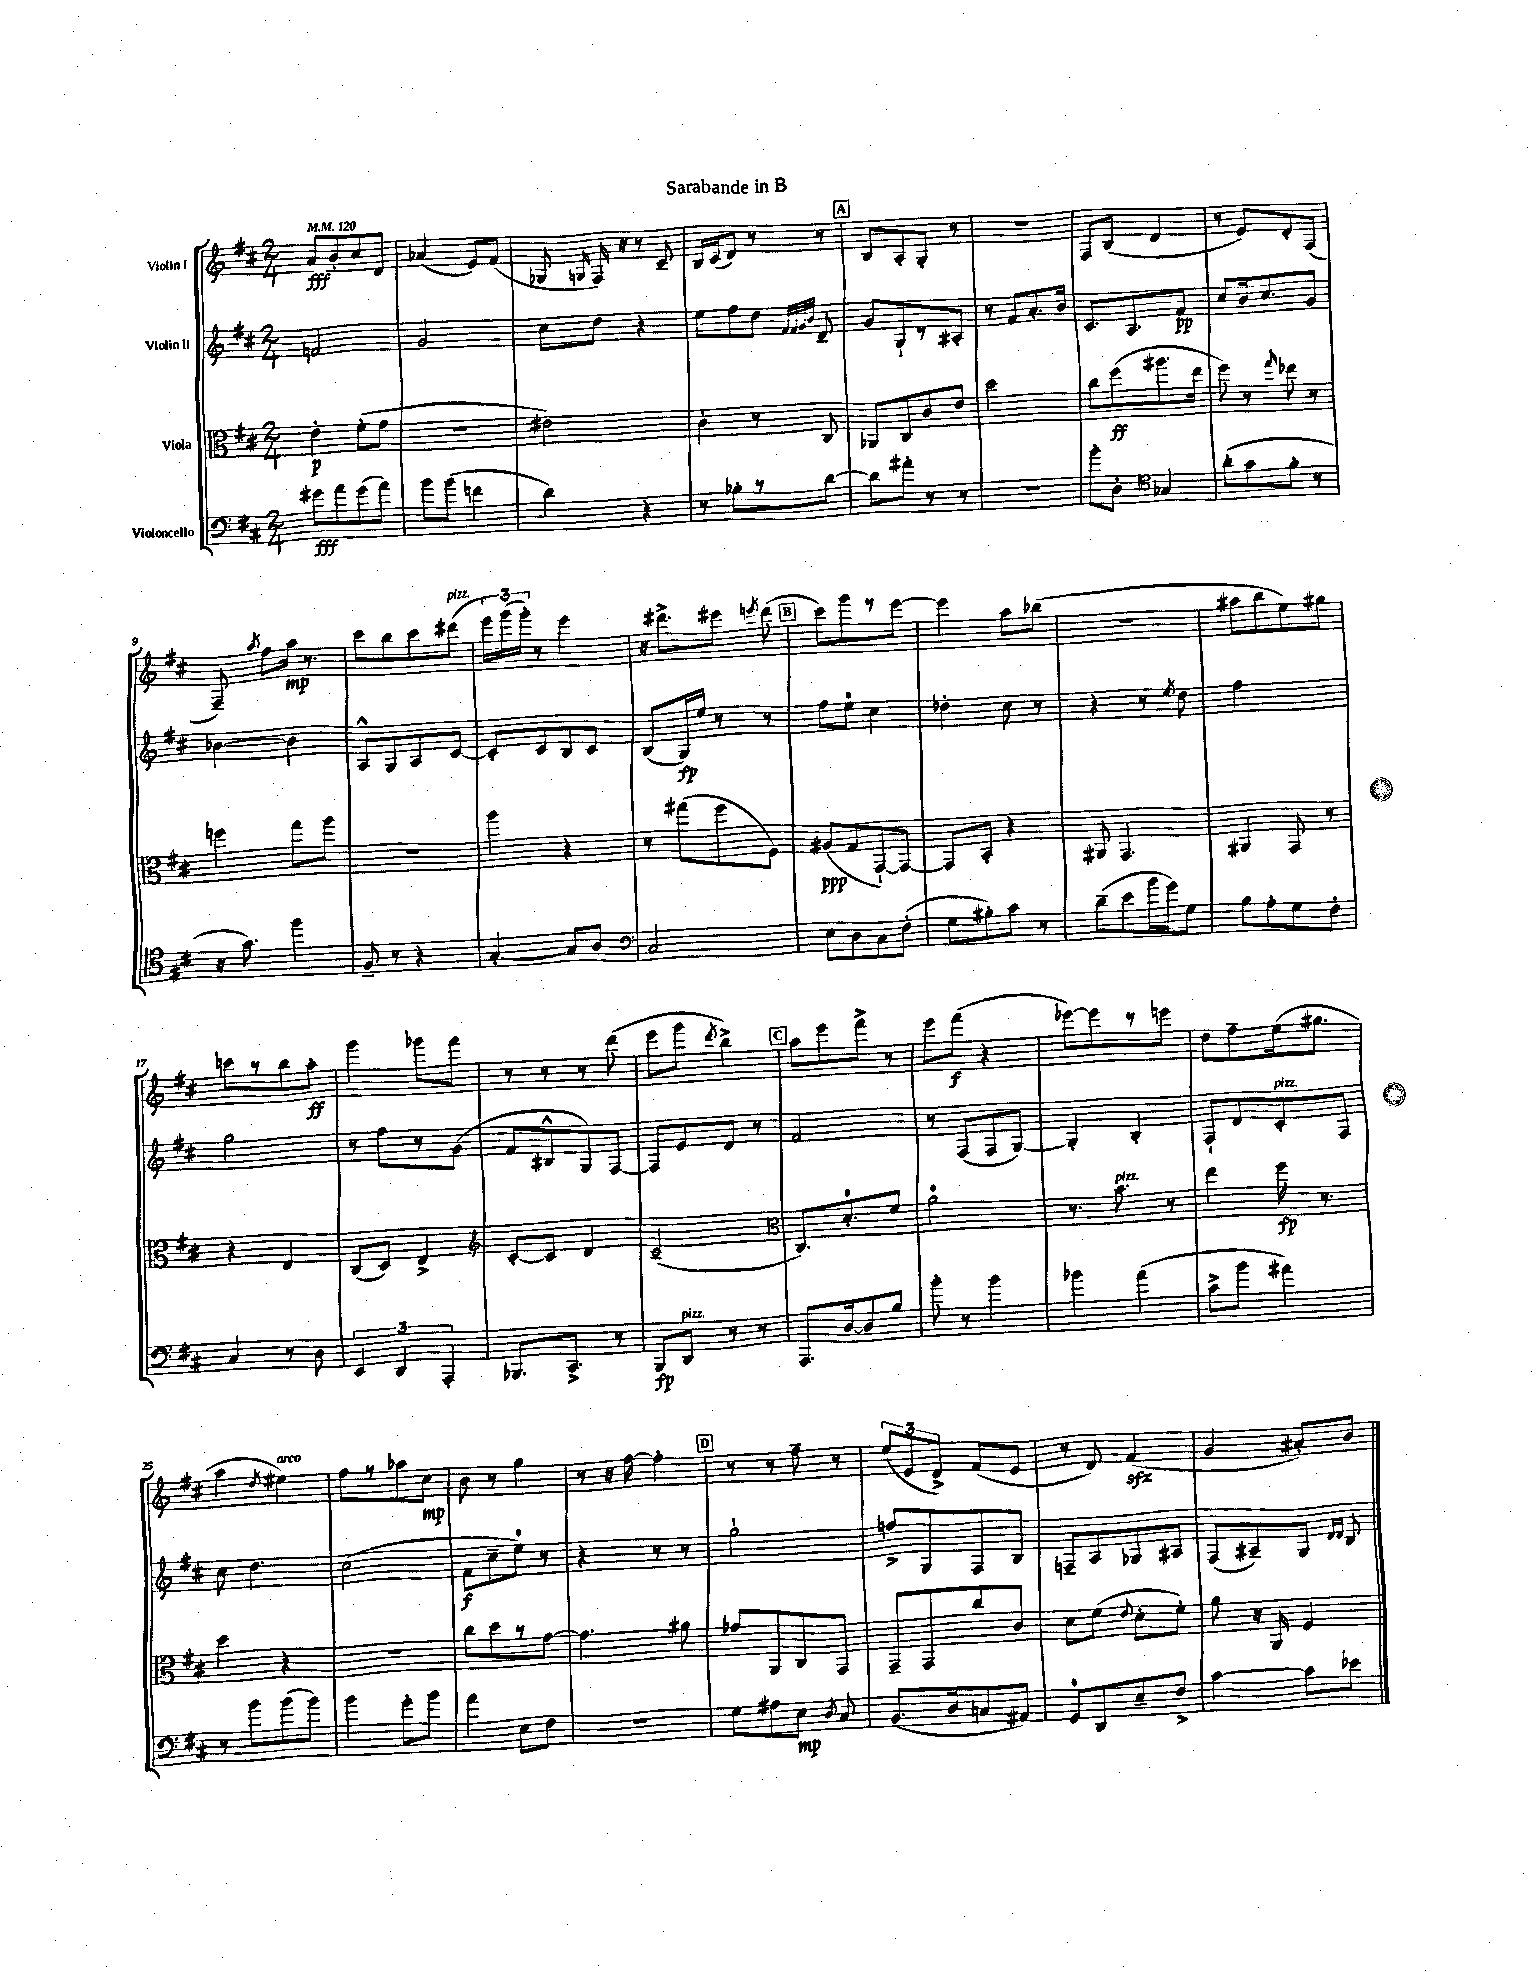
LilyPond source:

\header { title = "Sarabande in B" }
<<
\new StaffGroup <<
\new Staff = "s0" \with { instrumentName = "Violin I" } {
    \clef treble \key d \major \numericTimeSignature \time 2/4 \tempo 4 = 120
    \autoBeamOff a'8[\fff b'8-. cis''8 d'8] |
    aes'4( e'8[) fis'8]( |
    ges8 \grace { g16 } fis16) r16 r8 cis'8-- |
    b16[ cis'16( d'8]) r8 r8 |
    \mark \markup { \box "A" } b8[ a8-. g8]-. r8 |
    R2 |
    fis8[ b8]( d'4 |
    r8 e'8[) d'8-. fis8]( |
    fis8--) \acciaccatura { a''8 } fis''8[ a''16]\mp r8. |
    cis'''8[ b''8 cis'''8 dis'''8]^\markup { \italic "pizz." }( |
    \tuplet 3/2 { e'''16[) g'''16( g'''16]-.) } r8 e'''4 |
    r16 dis'''8.[-> eis'''8] \acciaccatura { e'''8 } dis'''8( |
    \mark \markup { \box "B" } cis'''8[) g'''8 r8 e'''8]~ |
    e'''4 a''8[ bes''8]( |
    R2 |
    ais''8[ b''8 e''8) gis''8] |
    c'''8[ r8 b''8 a''8]-.\ff |
    g'''4 ges'''8[ fis'''8] |
    r8 r8 r8 d'''8( |
    e'''8[ g'''8] \acciaccatura { d'''8 } b''4->) |
    \mark \markup { \box "C" } a''8[ e'''8 fis'''8]-> r8 |
    e'''8[ fis'''8]\f( r4 |
    ees'''8[~) ees'''8 r8 e'''8] |
    d''8[ fis''8-- e''16( gis''8.] |
    a''4 \acciaccatura { d''8 } eis''4^\markup { \italic "arco" }) |
    fis''8[ r8 aes''8 cis''8]\mp |
    b'8 r8 g''4 |
    r8 r16 fis''16~ fis''4-. |
    \mark \markup { \box "D" } r8 r8 fis''8-- r8 |
    \tuplet 3/2 { e''8[( e'8 d'8]->) } fis'8[( e'8] |
    r8 d'8) fis'4\sfz( |
    g'4 ais'8[-.) b'8] \bar "|." |
}
\new Staff = "s1" \with { instrumentName = "Violin II" } {
    \clef treble \key d \major \numericTimeSignature \time 2/4
    \autoBeamOff f'2 |
    g'2 |
    cis''8[ d''8] r4 |
    e''8[ fis''8 d''8] \grace { fis'32[ fis'32 g'32 b'32] } d'8-- |
    \mark \markup { \box "A" } g'8[ g8-! r8 ais8]-. |
    r8 fis'8[ a'8.-. b'16] |
    cis'8.[ a8. fis'8]\pp |
    cis''8[ b'16 cis''8. g'8] |
    bes'4~ bes'4 |
    a8[-^ g8 a8 cis'8]~ |
    cis'8[-. cis'8 b8 cis'8] |
    b8[( g16\fp) e''16] r8 r8 |
    \mark \markup { \box "B" } fis''8[ e''8]-0 cis''4 |
    des''4-. cis''8 r8 |
    r4 r8 \acciaccatura { e''8 } d''8 |
    fis''2 |
    g''2 |
    r8 fis''8[ r8 g'8]( |
    fis'8[ bis8-^ g8) fis8]~ |
    fis8[ e'8 d'8] r8 |
    \mark \markup { \box "C" } fis'2 |
    r8 fis8[( fis8 g8]~) |
    g4-. b4-. |
    fis8[-! d'8 cis'8-.^\markup { \italic "pizz." } fis8] |
    cis''8 d''4. |
    cis''2( |
    fis'8[\f cis''8-- e''8]-0) r8 |
    r4 r8 r8 |
    \mark \markup { \box "D" } g''2-! |
    f''8[-> g8 fis8 b8] |
    f8[-- a8 ges8 ais8] |
    fis8[( ais8--) g8] \grace { d'16[ d'16] } b8 \bar "|." |
}
\new Staff = "s2" \with { instrumentName = "Viola" } {
    \clef alto \key d \major \numericTimeSignature \time 2/4
    \autoBeamOff e'4-.\p fis'8[-.( g'8] |
    R2 |
    eis'2) |
    cis'4-. r8 cis8 |
    \mark \markup { \box "A" } aes,8[ cis8 cis'8 e'8] |
    d''2 |
    cis''8[ fis''8\ff( ais''8. e''16] |
    fis''8) r8 \grace { g''16 } ees''8 r8 |
    f''4 g''8[ a''8] |
    R2 |
    a''4 r4 |
    r8 gis''8[( fis''8 fis8]) |
    \mark \markup { \box "B" } ais8[\ppp( g8 g,8~-!) g,8]~ |
    g,8[ b,8]-. r4 |
    ais,8 g,4. |
    ais,4 g,8 r8 |
    r4 e4 |
    cis8[( d8]) e4-> |
    \clef treble cis'8[~-. cis'8] d'4 |
    cis'2--( |
    \mark \markup { \box "C" } \clef alto cis8.[) d'8.-0-. fis'8] |
    a'2-0 |
    r8. b'8.^\markup { \italic "pizz." } r8 |
    e''4 fis''16\fp r8. |
    d''4 r4 |
    R2 |
    cis''8[ d''8 r8 g'8]~ |
    g'4. ais'8 |
    \mark \markup { \box "D" } ges'8[ a,8 cis8 g,8] |
    g,8[-- g,8 cis''8 cis'8] |
    d'8[ fis'8]( \appoggiatura { e'8 } d'8[-. fis'8]-.) |
    a'8 r16 a,16 fis4 \bar "|." |
}
\new Staff = "s3" \with { instrumentName = "Violoncello" } {
    \clef bass \key d \major \numericTimeSignature \time 2/4
    \autoBeamOff gis'8[\fff a'8 gis'8( a'8]) |
    b'8[ b'8]( f'4 |
    d'4) r4 |
    r8 bes8[-. r8 d'8]~ |
    \mark \markup { \box "A" } d'8[ ais'8]-. r8 r8 |
    R2 |
    b'8[-. d8]-. \clef tenor ges4 |
    a'8[-.( g'8 fis'8]-. r8 |
    r16 g'8.) fis''4 |
    fis8-- r8 r4 |
    g4~-. g8[ a8] |
    \clef bass cis2 |
    \mark \markup { \box "B" } e8[ d8 cis8 fis8]-.( |
    g8[ bis8-.) cis'8] r8 |
    d'8[--( e'8 b'16 g'16) g8] |
    b8[ a8-. g8 fis8]-. |
    cis4 r8 d8 |
    \tuplet 3/2 { e,4 d,4 a,,4-. } |
    bes,,8.[ cis,8.]-> r8 |
    b,,8[\fp d,8]^\markup { \italic "pizz." } r8 r8 |
    \mark \markup { \box "C" } a,,8.[ d16~ d8 b8] |
    b'8-. r8 b'4 |
    bes'4 a'4( |
    cis'8[-> b'8] ais'4) |
    r8 b'8[ b'8( b'8]) |
    b'4 g'8[-. b'8] |
    a'4 e8[ fis8] |
    R2 |
    \mark \markup { \box "D" } g8[ ais8 e8]\mp \acciaccatura { d8 } cis8 |
    b,8.[( d16 c8 ais,8]) |
    g,8[-0 d,8 e8-- fis8]-> |
    cis'4~ cis'8[ ees'8] \bar "|." |
}
>>
>>
